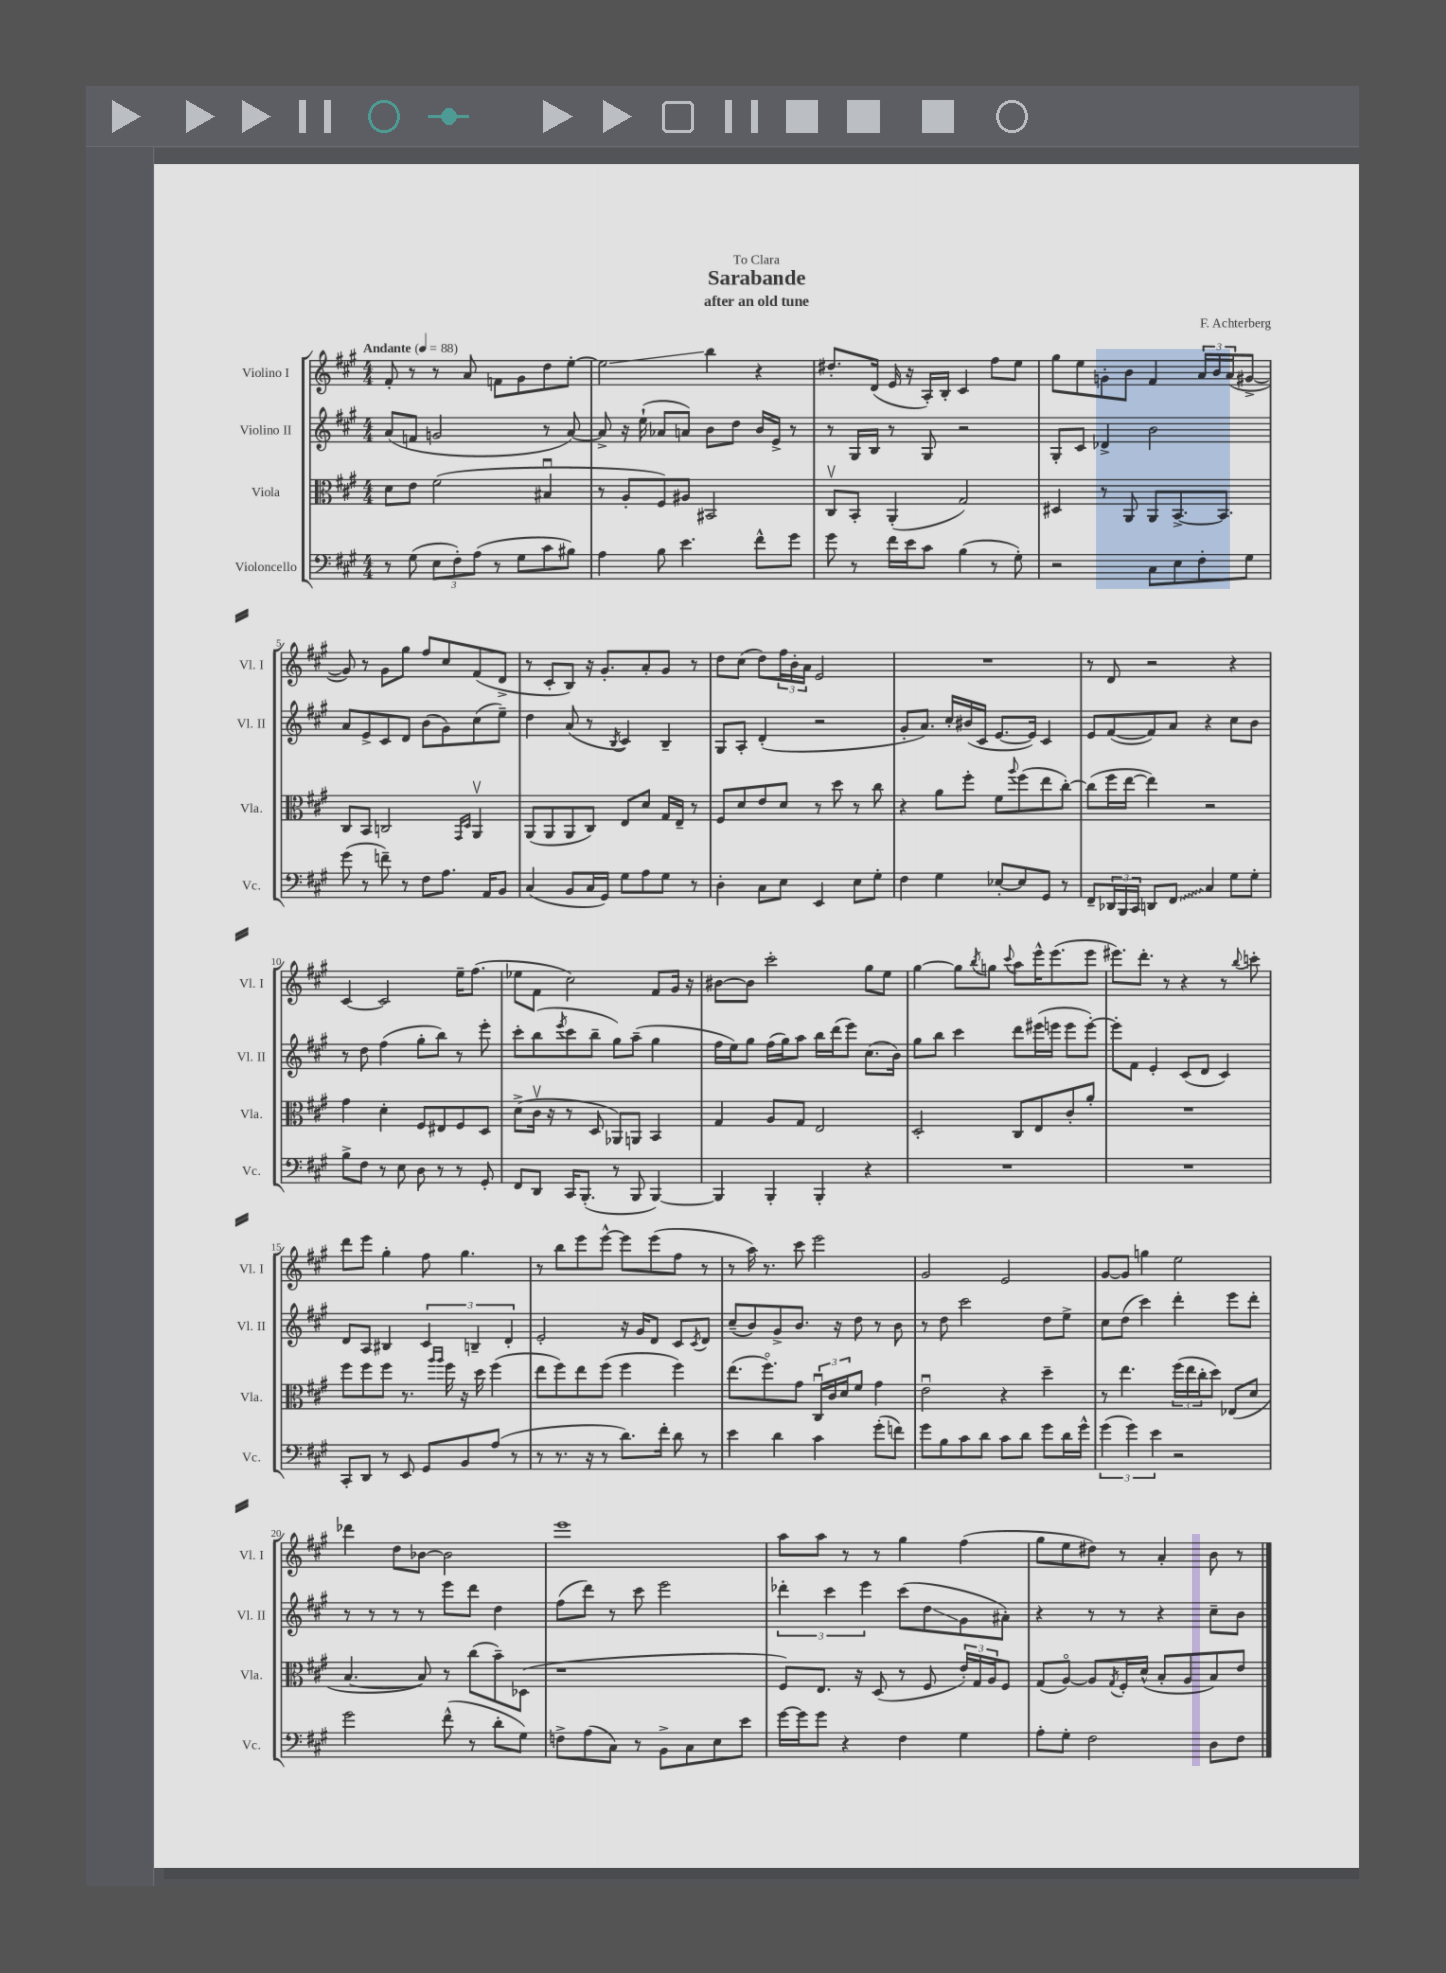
\header { title = "Sarabande" composer = "F. Achterberg" subtitle = "after an old tune" dedication = "To Clara" }
<<
\new StaffGroup <<
\new Staff = "s0" \with { instrumentName = "Violino I" shortInstrumentName = "Vl. I" } {
    \clef treble \key a \major \numericTimeSignature \time 4/4 \tempo "Andante" 4 = 88
    fis'8-. r8 r8 a'8 f'8 gis'8 d''8 e''8~-. |
    e''2\glissando b''4 r4 |
    dis''8.-. d'16( e'16 r16 a16-.) b16-. cis'4 fis''8 e''8 |
    gis''8 e''8 g'8-. b'8 fis'4 \tuplet 3/2 { a'16 b'16 a'16( } gis'8~-> |
    gis'8) r8 gis'8 gis''8 fis''8 cis''8 fis'8( d'8-> |
    r8 cis'8-. b8) r16 gis'8.-. a'8-. gis'8 r8 |
    d''8 cis''8( d''8) \tuplet 3/2 { fis''16 b'16-. a'16 } e'2 |
    R1 |
    r8 d'8 r2 r4 |
    cis'4~ cis'2 e''16-- fis''8.( |
    ees''8 fis'8 cis''2) fis'8 gis'16 r16 |
    bis'8~ bis'8 cis'''2-. gis''8 e''8 |
    gis''4~ gis''8 \acciaccatura { b''8 } g''8 \appoggiatura { cis'''8 } a''8 e'''16-^ e'''8.( e'''8 |
    eis'''8.) d'''8.-. r8 r4 r8 \appoggiatura { b''8 } c'''8-. |
    d'''8 e'''8 gis''4-. fis''8 gis''4. |
    r8 b''8 e'''8 e'''8~-^ e'''8 e'''8( fis''8 r8 |
    r8 a''16) r8. cis'''8 e'''2 |
    gis'2 e'2 |
    gis'8~ gis'8 g''4 e''2 |
    des'''4 d''8 bes'8~ bes'2 |
    e'''1 |
    a''8 a''8 r8 r8 gis''4 fis''4( |
    gis''8 e''8 dis''8) r8 a'4-. b'8 r8 \bar "|." |
}
\new Staff = "s1" \with { instrumentName = "Violino II" shortInstrumentName = "Vl. II" } {
    \clef treble \key a \major \numericTimeSignature \time 4/4
    a'8( f'8 g'2 r8 a'8~) |
    a'8-> r16 e''16-!( aes'8 a'8) b'8 d''8 b'16 e'16-> r8 |
    r8 gis16 b16 r8 gis8 r2 |
    gis8-. cis'8 des'4-> b'2 |
    a'8 e'8-> cis'8 d'8 b'8( gis'8) cis''8( e''8--) |
    d''4 a'8( r8 \acciaccatura { b8 } cis'4) b4-- |
    gis8 a8-. d'4-.( r2 |
    gis'8-. a'8.) cis''16-. bis'16( cis'16 e'8.~ e'16) cis'4 |
    e'8 fis'8~( fis'8) a'8 r4 cis''8 b'8 |
    r8 d''8 fis''4( gis''8-. b''8) r8 e'''8-. |
    cis'''8-. b''8( \acciaccatura { e'''8 } cis'''8 b''8-- gis''8) a''8--( gis''4 |
    fis''16 e''16) gis''8 fis''16( gis''16) a''8 b''16 d'''16( e'''8) cis''8.( b'16) |
    gis''8 b''8 cis'''4 d'''8 eis'''16( e'''16 e'''8 e'''8~-.) |
    e'''8-. fis'8 e'4-. cis'8( d'8 cis'4) |
    d'8 a8 bis4 \tuplet 3/2 { cis'4 b4-- d'4-. } |
    e'2-. r16 gis'16 d'8 cis'8 \acciaccatura { cis'8 } d'8 |
    cis''8--( b'8) gis'8-> b'8. r16 d''8 r8 b'8 |
    r8 d''8 cis'''2 d''8 e''8-> |
    cis''8 d''8( cis'''4) d'''4-. e'''8 d'''8-. |
    r8 r8 r8 r8 e'''8 d'''8 d''4 |
    fis''8( d'''8) r8 cis'''8 e'''2 |
    \tuplet 3/2 { des'''4-. cis'''4 e'''4 } cis'''8( d''8\glissando gis'8 ais'8-.) |
    r4 r8 r8 r4 cis''8-- b'8 \bar "|." |
}
\new Staff = "s2" \with { instrumentName = "Viola" shortInstrumentName = "Vla." } {
    \clef alto \key a \major \numericTimeSignature \time 4/4
    d'8 e'8 fis'2( bis4\downbow |
    r8 a8-. fis8) ais8 bis,2 |
    cis8\upbow b,8-. a,4-.( gis2) |
    dis4 r8 a,8 a,8 b,8.~-> b,8. |
    cis8 b,8 c2 \grace { gis,16 d16 } a,4\upbow |
    a,8( a,8 a,8 cis8) e8 d'8 gis16 e16-- r8 |
    fis8 d'8 e'8 d'8 r8 d''8 r8 cis''8 |
    r4 a'8 fis''8-. fis'8 \appoggiatura { a''8 } fis''8( e''8 cis''8~-.) |
    cis''8( fis''16 e''16~ e''4) r2 |
    gis'4 d'4-. fis8 eis8 fis8 d8 |
    d'8->( cis'16\upbow r16 r8 d8 aes,8) a,8 b,4 |
    gis4 a8 gis8 e2 |
    d2-. cis8 e8 cis'8-. a'8-. |
    R1 |
    fis''8 fis''8 fis''8 r8. \grace { a''16 a''16 } fis''16 r16 d''16 fis''4( |
    e''8 fis''8) e''8 fis''8( fis''4 fis''4) |
    e''8.( fis''8.\flageolet) gis'8 \tuplet 3/2 { cis16\downbow cis'16 d'16 } fis'8 gis'4 |
    e'2\downbow r4 d''4-- |
    r8 e''4. \tuplet 3/2 { fis''16( e''16 cis''16-. } d''8) ees8( d'8 |
    b4.~ b8) r8 cis''8( b'8--) des8( |
    r1 |
    fis8) e8. r16 d8( r8 fis8 \tuplet 3/2 { e'16-.) gis16 a16 } fis8 |
    gis8( a8~\flageolet) a8 \acciaccatura { gis8 } fis16-. d'16-^( b8-. a8 b8) e'8 \bar "|." |
}
\new Staff = "s3" \with { instrumentName = "Violoncello" shortInstrumentName = "Vc." } {
    \clef bass \key a \major \numericTimeSignature \time 4/4
    r8 gis8( \tuplet 3/2 { e8 fis8-.) a8( } r8 gis8 cis'8 bis8) |
    a4 b8 e'4. fis'8-^ gis'8 |
    gis'8 r8 fis'16 e'16 cis'8 b4( r8 gis8-.) |
    r2 cis8 e8 fis8-. gis8 |
    gis'8( r8 f'8--) r8 fis8 a8. a,16 b,8 |
    cis4( b,8 cis16 gis,16) gis8 a8 gis8 r8 |
    d4-. cis8 e8 e,4 e8 gis8-. |
    fis4 gis4 ees8~-. ees8 gis,8 r8 |
    fis,8-- \tuplet 3/2 { des,16 b,,16 cis,16 } d,8 \once \override Glissando.style = #'zigzag fis,8\glissando cis4 gis8 gis8-. |
    b8-> fis8 r8 e8 d8 r8 r8 gis,8-. |
    fis,8 d,8 cis,16 b,,8.-.( r8 b,,8 b,,4~) |
    b,,4 b,,4-. b,,4-. r4 |
    R1 |
    R1 |
    cis,8-. d,8 r8 e,8 gis,8 b,8 a8( r8 |
    r8 r8. r16 r8 d'8.) fis'16-. d'8 r8 |
    e'4 d'4 cis'4 gis'8-.( f'8) |
    gis'8 b8 cis'8 d'8 cis'8 d'8 gis'8 d'16 gis'16-^ |
    \tuplet 3/2 { gis'4( gis'4) e'4 } r2 |
    gis'2 fis'8-^( r8 d'8-. gis8) |
    f8-> a8( cis8) r8 b,8-> cis8 e8 e'8 |
    gis'16~ gis'16 gis'8 r4 fis4 gis4 |
    a8-. gis8-. fis2 d8 fis8 \bar "|." |
}
>>
>>
